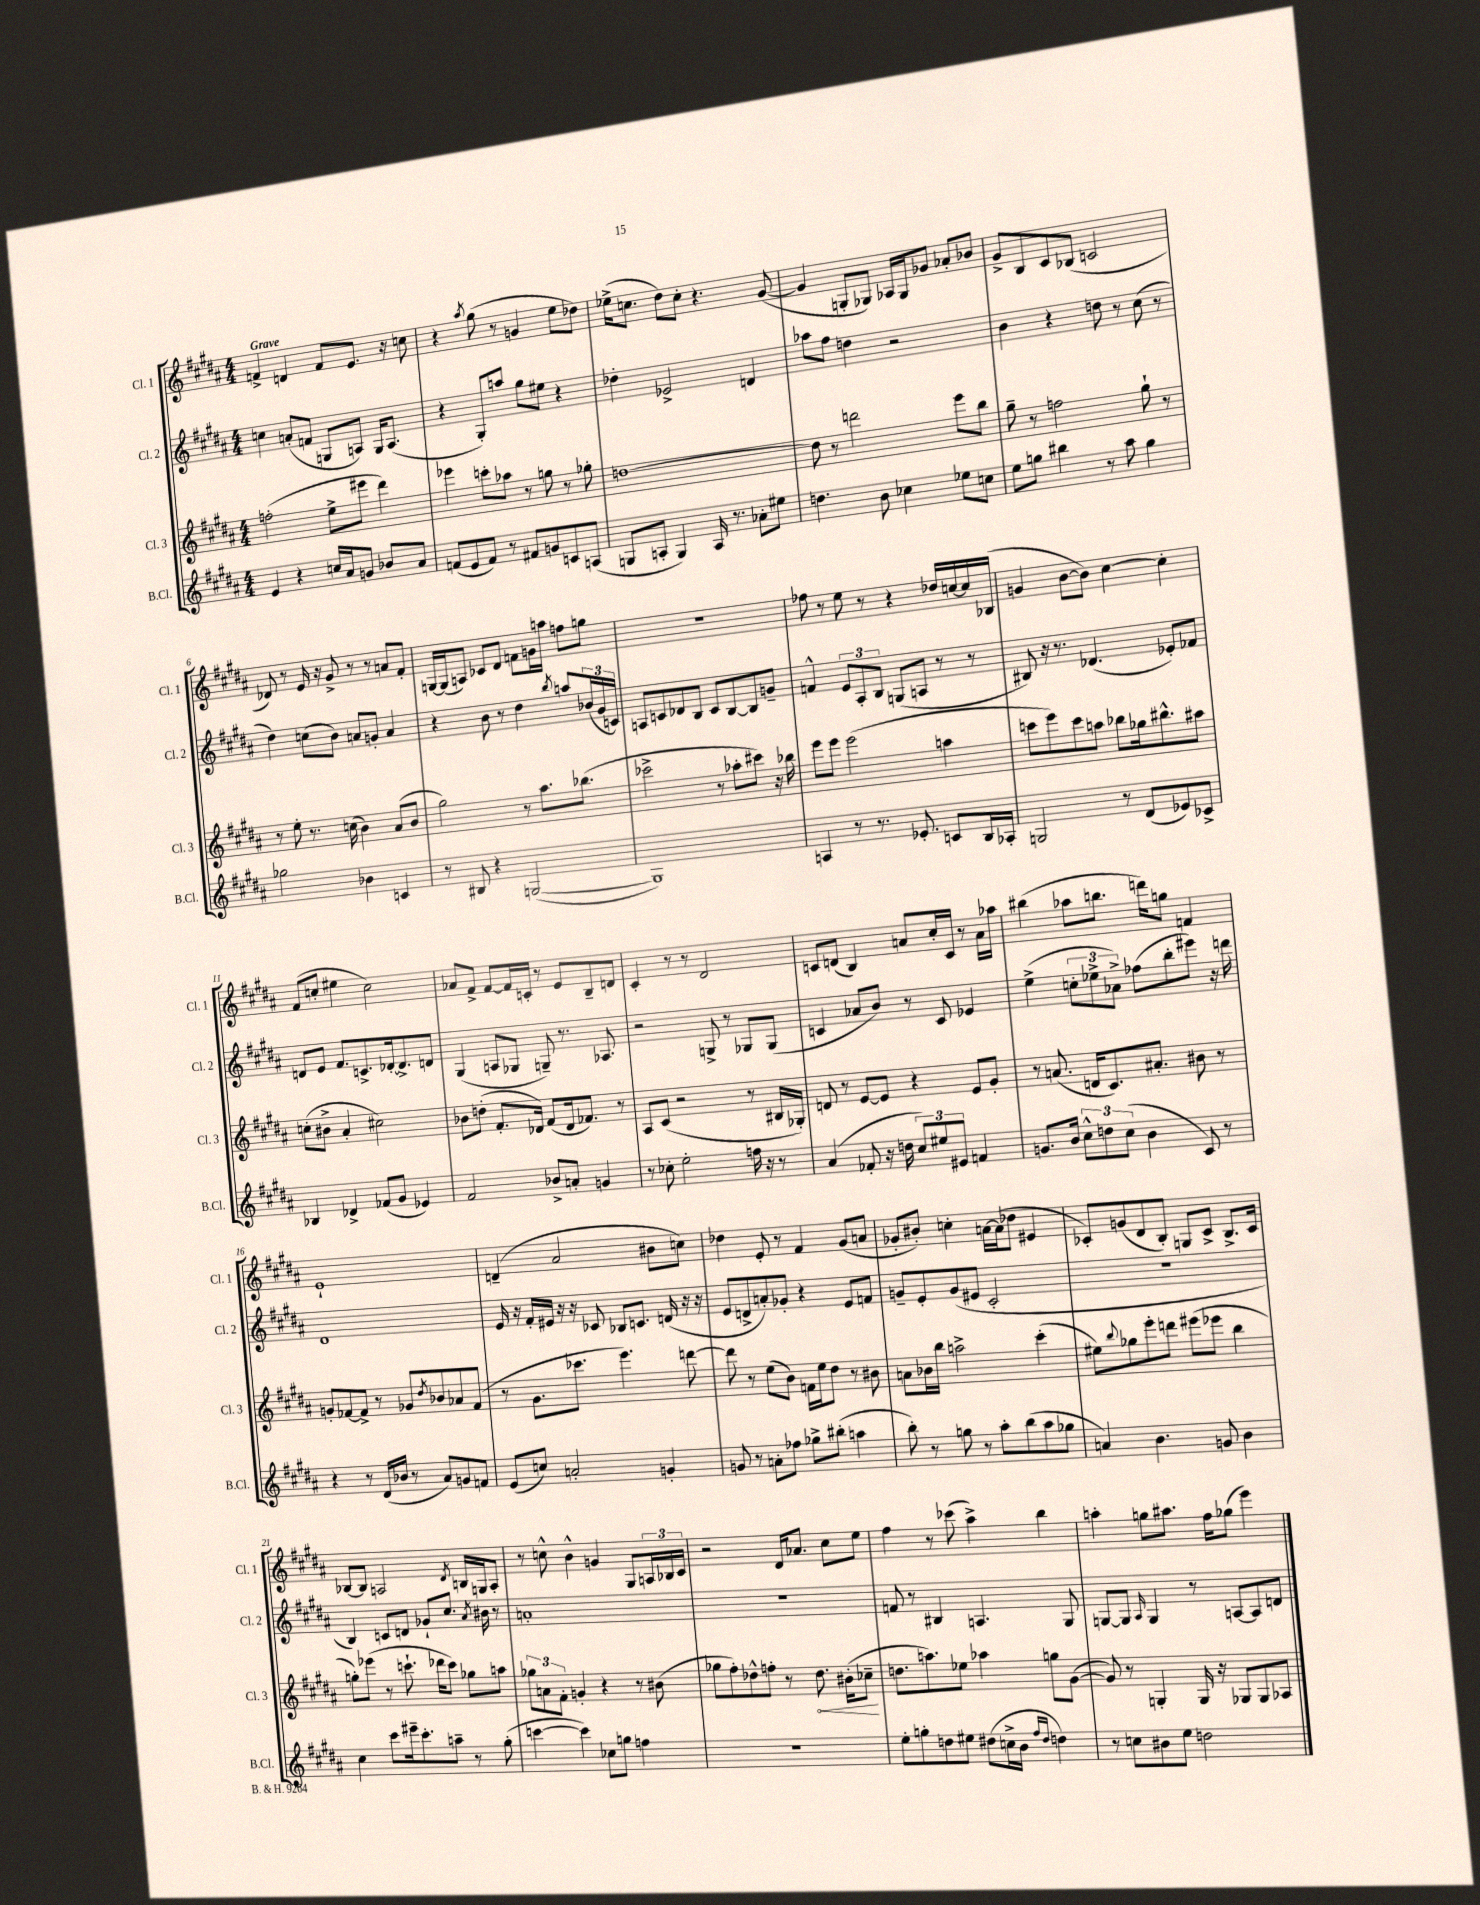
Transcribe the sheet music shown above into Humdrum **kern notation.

**kern	**kern	**kern	**kern
*staff4	*staff3	*staff2	*staff1
*clefG2	*clefG2	*clefG2	*clefG2
*k[f#c#g#d#a#]	*k[f#c#g#d#a#]	*k[f#c#g#d#a#]	*k[f#c#g#d#a#]
*M4/4	*M4/4	*M4/4	*M4/4
4e	(2ff'	4cc	4f^
4r	.	(8a'	4d
.	.	8f	.
16cc	8ee^	8G	8f
16a#	.	.	.
8g	8eee#	8A)	8.e
8b-	4ddd#)	16G	.
.	.	(8.A	16r
8a#	.	.	8cc
=	=	=	=
(8f	4eee-	4r	4r
8e	.	.	.
.	.	.	8qaa#
8f)	8ccc'	8G#')	(8gg#
8r	8aa-	8aa	8r
8f#	8r	8gg#	4g
8g	8gg	8ee#	.
8c	8r	4r	8ee
(8A	8gg-'	.	8dd-)
=	=	=	=
8G	[1dd	4dd-'	(16ee-^
.	.	.	8.cc
8A'	.	.	.
4G)	.	2e-^	8dd#)
.	.	.	8cc'
16A	.	.	4.r
8.r	.	.	.
8a-'	.	4d	.
8ee#	.	.	([8g#
=	=	=	=
4.dd	8dd]	8aa-	4g#]
.	8r	8ff#	.
.	2ddd	4dd	8G'
8b	.	.	8G-)
4cc-	.	2r	16A-
.	.	.	16G-
.	.	.	8g-
8ee-	8eee	.	8a-'
8cc	8bb	.	8b-
=	=	=	=
8ee	8gg#~	4b	8g#^
8gg	8r	.	8B
4bb#	2ff	4r	8c#
.	.	.	(8B-
8r	.	8dd	2c
8aa#	.	8r	.
4gg	8gg#`	(8cc#	.
.	8r	8r	.
=	=	=	=
2gg-	8r	4dd#)	8d-)
.	8ee'	.	8r
.	8.r	(8cc	16e
.	.	.	16r
.	.	8b)	8g#^
.	(16cc	.	.
4b-	4b)	8a	8r
.	.	8g'	8r
4c	(8a#	4a	8a
.	8b	.	8f#'
=	=	=	=
8r	2gg#)	4r	[16G
.	.	.	(16G]
8B#	.	.	8A)
4r	.	8b	8c-
.	.	8r	8d#
([2G	8r	4dd#	8f
.	8.aa#	.	16g
.	.	.	16aa
.	.	8qbb	.
.	.	8aa	8ff
.	(8.bb-	.	.
.	.	(24b-	8gg
.	.	24g#	.
.	.	24c)	.
=	=	=	=
1G])	2ccc-^	8A	1r
.	.	8c	.
.	.	8d-	.
.	.	8B	.
.	8r	8c	.
.	8aa-'	[8B	.
.	8ccc#)	8B]	.
.	16r	8g~	.
.	16bb-	.	.
=	=	=	=
4A	8eee	4f^^	8ff-
.	8eee	.	8r
8r	(2eee	12e	8ee
.	.	12A#'	.
8.r	.	.	8r
.	.	12B	.
.	.	(8G	4r
8.e-'	.	.	.
.	.	8A	.
8c	4aa	8r	16dd-
.	.	.	[16cc
16B	.	8r	16cc]
16A-'	.	.	(16B-
=	=	=	=
2G	8ccc	8B#)	4g
.	8eee)	16r	.
.	.	8.r	.
.	8ccc	.	[8b
.	8aa	(4.d-	8b])
8r	8bb-	.	[4cc#
(8d#	16gg-	.	.
.	8.bb#^^	.	.
8e-)	.	8e-')	4cc#']
8c-^	8aa#	8f-	.
=	=	=	=
4B-	(8cc'	8d	(8f#
.	8b#^	8e	8cc'
4d-^	4a#'	8.f#	4ee#
.	.	8.c^	.
(8f-	2cc#)	.	2cc)
8g#	.	[16d-'	.
.	.	8.d-^]	.
4e-)	.	.	.
.	.	8d	.
=	=	=	=
2f#	8b-	(4G#	8a-
.	(8dd'	.	8f#^
.	8.f#'	8A	[8f#
.	.	8G-	16f#]
.	16d-)	.	16c'
8b-^	(8f#	8G~)	8r
8a'	16d-	8.r	8e
.	8.f-)	.	.
4g	.	.	8B~
.	.	8.A-	.
.	8r	.	8d
=	=	=	=
8r	8A#	2r	4c#'
8cc-'	(8c#	.	.
2ee'	2r	.	8r
.	.	.	8r
.	.	8G^	2d#
.	.	8r	.
16ff	8r	8G-	.
16r	.	.	.
8r	16B#	(8G-	.
.	16G-')	.	.
=	=	=	=
(4a#	8d	4c	8c
.	8r	.	(8d
8f-'	[8e	8a-	4B)
16r	8e]	8b)	.
16dd	.	.	.
12cc#)	4r	8r	8a
12ee#	.	.	.
.	.	8c	16cc#'
12e#	.	.	.
.	.	.	16c
4f	8e	4e-	8r
.	8g#'	.	16a
.	.	.	16aa-
=	=	=	=
8.g	8r	(4ee^	(4bb#
.	(8.a	.	.
16b	.	.	.
12cc#^^	.	12cc'	8aa-
.	16d	.	.
12dd	.	12ee-^	.
.	8.c#)	.	8.bb
(12cc#	.	12a-^)	.
4b	.	(8ff-	.
.	8.a#'	.	16ddd)
.	.	8bb'	8gg
8c#)	8b#	8eee#)	4f
8r	8r	16r	.
.	.	16ddd	.
=	=	=	=
4r	8g'	1d#	1e`
.	[8f-	.	.
8r	8f-^]	.	.
(16d#	8r	.	.
16b-	.	.	.
8r	8g-	.	.
.	8qdd#	.	.
8a#)	8b-	.	.
8g	8a-	.	.
8f	(8f-	.	.
=	=	=	=
(8e	8r	16e	(4d~
.	.	16r	.
8cc)	8.g#	16f#'	.
.	.	16e#	.
2a'	.	16r	2a#
.	8.ccc-	16r	.
.	.	8c-	.
.	4.eee)	8B-	.
.	.	8.c	.
4g'	.	.	8b#
.	.	(16d	.
.	[8ddd	16r	8cc)
.	.	16r	.
=	=	=	=
8g	8ddd]	8e	4dd-
8r	8r	8d^	.
8a'	(8ee	8a')	8e'
8ff-	8b)	8g-'	8r
8gg-^	16f	4r	4f#
.	16ee	.	.
(8bb#'	8dd#	.	.
4aa	8r	8e	(8g#
.	8b#	8f	8a
=	=	=	=
8bb')	8a	8g~	8g-'
8r	16b-	8e'	8b#')
.	16bb	.	.
8gg	2aa^	(8g	4cc'
8r	.	8e#	.
8aa#'	.	2c#'	[16a
.	.	.	(16a]
(8bb	.	.	8dd-
8aa#	(4ccc#'	.	4e#
8gg-	.	.	.
=	=	=	=
4a)	8ee#)	1r	8c-')
.	8qqbb	.	.
.	8gg-	.	(8g
4.b	8eee'	.	8d#
.	8ddd	.	8B')
.	(8eee#	.	8G
8g	8eee-	.	8c-^
4b	4bb	.	8.B^
.	.	.	16c-
=	=	=	=
4cc#	8gg')	4B)	[8B-
.	(8eee-	.	8B-]
8ccc#	8r	8c	2A
16eee#~	8.ccc`	8d	.
8.ccc#'	.	.	.
.	.	8g-`	.
.	16ddd-	.	.
8aa~	8ccc)	8.cc#	.
.	.	.	8qd#
8r	8gg-	.	16B
.	.	8qa#	.
.	.	16b#	16G
(8gg#'	8aa	8r	8A'
=	=	=	=
[4ccc	12gg-	1a'	8r
.	12a	.	.
.	.	.	8cc^^
.	12f#'	.	.
4ccc])	4g'	.	4b^^
8cc-	4r	.	4g
8gg	.	.	.
4ff	8r	.	8G#
.	(8b#	.	24A
.	.	.	24B-
.	.	.	24c#
=	=	=	=
1r	8gg-	1r	2r
.	8ff#')	.	.
.	8dd-^^	.	.
.	8ff'	.	.
.	8r	.	16d#
.	.	.	8.a-
.	8.dd-	.	.
.	.	.	8cc#
.	(16b#'	.	.
.	8cc-~	.	8ee
=	=	=	=
8ee'	8.dd	8f	4ff#
8gg'	.	8r	.
.	8.aa)	.	.
8dd	.	4B#	8r
8ee#	8ee-	.	(8ccc-
(8dd#	4aa-	4.A	4aa#^)
16cc^	.	.	.
16b	.	.	.
16qqff#	.	.	.
16qqdd#	.	.	.
4dd)	8gg	.	4bb
.	([8g#	8G#	.
=	=	=	=
8r	8g#])	[8G	4aa'
8cc	8r	8G]	.
.	.	16qqA#	.
8b#	4G'	4G	8gg
8ee	.	.	8.aa#
2dd	16G	8r	.
.	16r	.	16ff#
.	8G-	[8A	(8gg-
.	8G-	8A]	4eee)
.	8A-	8d	.
==	==	==	==
*-	*-	*-	*-
